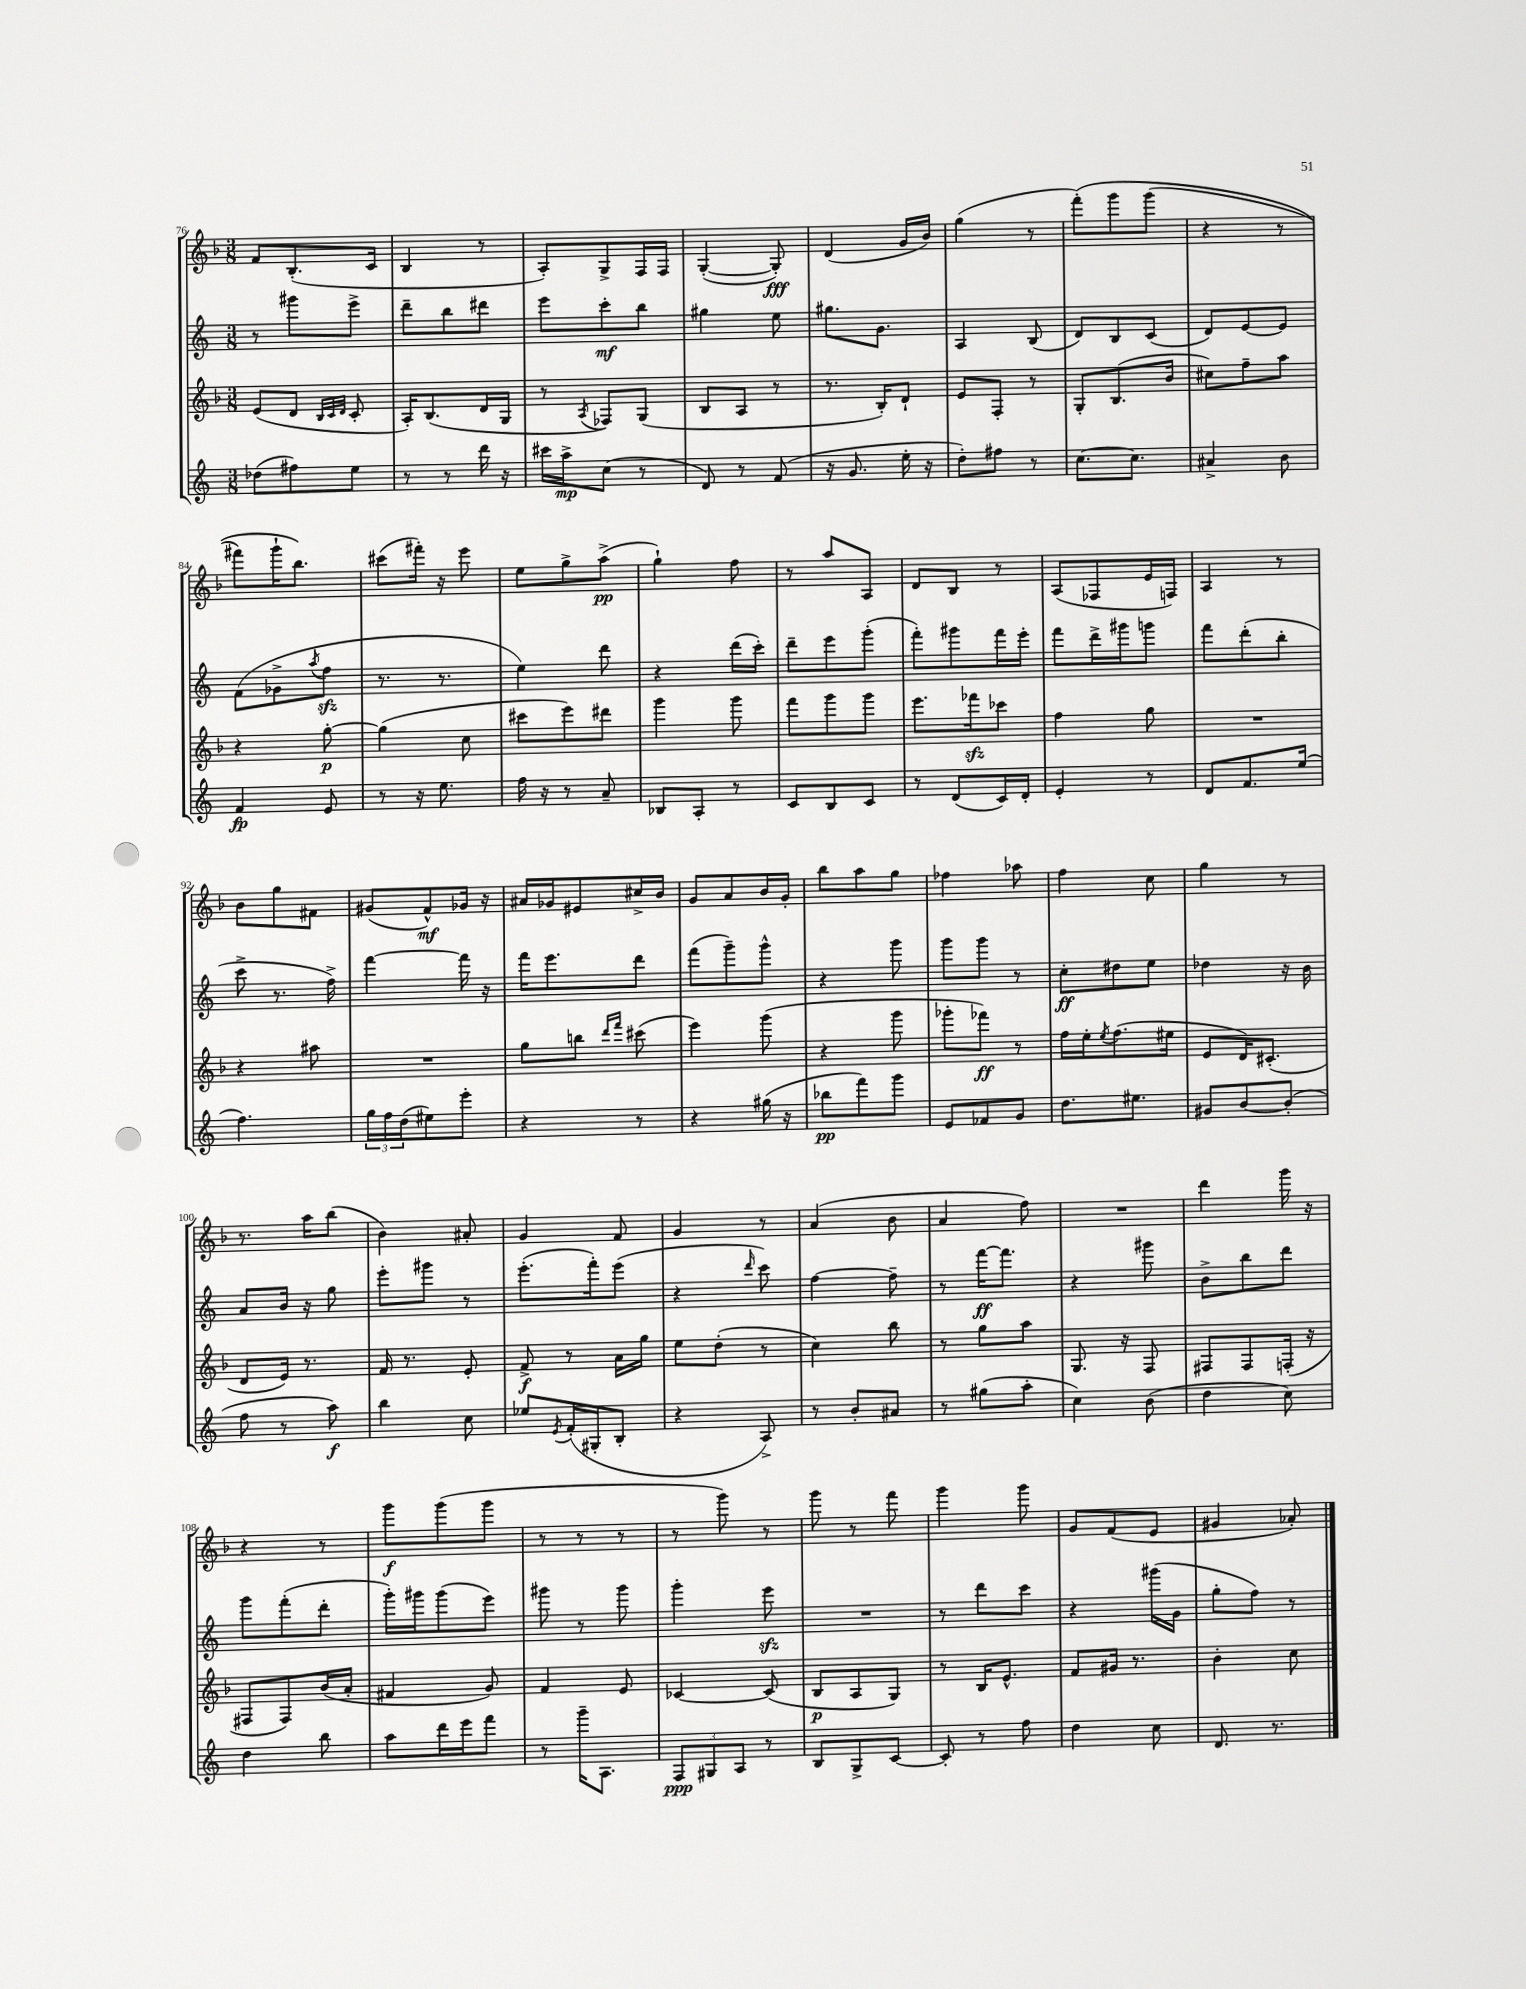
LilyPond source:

<<
\new StaffGroup <<
\new Staff = "s0" {
    \clef treble \key f \major \numericTimeSignature \time 3/8
    f'8 bes8.-.( c'16 |
    bes4 r8 |
    a8-.) g8-> f16 f16 |
    g4~-.( g8-.\fff) |
    d'4( g'16 bes'16) |
    g''4( r8 |
    f'''8-.)\( g'''8 g'''8( |
    r4 r8 |
    fis'''8) g'''16-! bes''8.\) |
    cis'''8( fis'''16-.) r16 e'''8 |
    e''8 g''8-> a''8->\pp( |
    g''4-!) f''8 |
    r8 a''8 a8 |
    d'8 bes8 r8 |
    a8( fes8 e'16 f16) |
    a4 r8 |
    bes'8 g''8 fis'8 |
    gis'8( f'8-^\mf) ges'16 r16 |
    ais'16 ges'16 eis'8 cis''16-> bes'16 |
    g'8 a'8 bes'16 g'16-. |
    bes''8 a''8 g''8 |
    fes''4 aes''8 |
    f''4 c''8 |
    g''4 r8 |
    r8. a''16 bes''8( |
    bes'4) ais'8-. |
    g'4 f'8 |
    g'4 r8 |
    a'4( bes'8 |
    a'4 f''8) |
    R4. |
    d'''4 g'''16 r16 |
    r4 r8 |
    g'''8\f g'''8( g'''8 |
    r8 r8 r8 |
    r8 g'''8) r8 |
    g'''8 r8 f'''8 |
    g'''4 g'''8 |
    g'8 f'8( e'8 |
    gis'4 aes'8-.) \bar "|." |
}
\new Staff = "s1" {
    \clef treble \key c \major \numericTimeSignature \time 3/8
    r8 gis'''8 e'''8-> |
    d'''8-- b''8 dis'''8 |
    e'''8 c'''8-.\mf b''8 |
    gis''4 e''8 |
    gis''8. g'8. |
    a4 b8( |
    d'8) b8 c'8( |
    d'8) e'8~ e'8 |
    f'8( ges'8-> \acciaccatura { a''8 } f''8\sfz |
    r8. r8. |
    e''4) d'''8 |
    r4 d'''16( c'''16-.) |
    d'''8-- e'''8 g'''8-.( |
    f'''8-.) gis'''8 f'''16 e'''16-. |
    f'''8 d'''16-> gis'''16 g'''8 |
    f'''8 d'''8-.( b''8-. |
    c'''8-> r8. f''16->) |
    f'''4~ f'''16 r16 |
    f'''16 e'''8. d'''8 |
    f'''8( g'''8--) g'''8-^ |
    r4 g'''8 |
    g'''8 g'''8 r8 |
    c''8-.\ff dis''8 e''8 |
    des''4 r16 b'16 |
    a'8 b'16 r16 g''8 |
    e'''8-. gis'''8 r8 |
    e'''8.-.( f'''16-.) e'''8( |
    r4 \grace { d'''16 } c'''8) |
    f''4~ f''8-- |
    r8 f'''16~\ff f'''8. |
    r4 gis'''8 |
    b'8-> b''8 d'''8 |
    g'''8 f'''8-.( d'''8-. |
    g'''16-.) gis'''16 gis'''8( e'''8) |
    gis'''8 r8 gis'''8 |
    g'''4-. e'''8\sfz |
    R4. |
    r8 d'''8 c'''8 |
    r4 gis'''16( g'16 |
    g''8-. f''8) r8 \bar "|." |
}
\new Staff = "s2" {
    \clef treble \key f \major \numericTimeSignature \time 3/8
    e'8( d'8 \grace { bes32 c'32 d'32 } c'8-. |
    a16-.) bes8.( d'16 g16 |
    r8 \acciaccatura { a8 } fes8) g8( |
    bes8 a8 r8 |
    r8. bes16-.) d'8-! |
    e'8 f8-. r8 |
    g8-. bes8.( bes'16 |
    cis''8) f''8-- a''8 |
    r4 g''8~-.\p |
    g''4( c''8 |
    cis'''8 e'''8) dis'''8 |
    g'''4 g'''8 |
    f'''8 g'''8 g'''8 |
    e'''8. fes'''16\sfz ces'''8 |
    f''4 g''8 |
    R4. |
    r4 ais''8 |
    R4. |
    g''8 b''8 \grace { d'''16 f'''16 } cis'''8( |
    e'''4) g'''8( |
    r4 g'''8 |
    ges'''8-. fes'''8\ff) r8 |
    f''16 e''16-. \acciaccatura { e''8 } f''8.( eis''16 |
    e'8 d'16) cis'8.-.( |
    d'8 e'16) r8. |
    f'16 r8. e'8-. |
    f'8->\f r8 a'16 g''16 |
    e''8 d''8-.( r8 |
    c''4) bes''8 |
    r8 g''8 a''8 |
    g8. r16 f8 |
    fis8 fis8 f16-.( r16 |
    fis8 fis8) bes'16( a'16-. |
    fis'4 g'8) |
    f'4 e'8 |
    ces'4~ ces'8( |
    bes8\p a8 g8) |
    r8 bes16 e'8.-^ |
    f'8 gis'16 r8. |
    bes'4-. c''8 \bar "|." |
}
\new Staff = "s3" {
    \clef treble \key c \major \numericTimeSignature \time 3/8
    des''8( fis''8) e''8 |
    r8 r8 d'''16 r16 |
    cis'''16 a''16->\mp c''8( r8 |
    d'8) r8 f'8( |
    r16 g'8. e''16-. r16 |
    d''8-.) fis''8 r8 |
    c''8.~ c''8. |
    ais'4-> b'8 |
    f'4\fp e'8 |
    r8 r16 e''8. |
    f''16 r16 r8 a'8-- |
    bes8 a8-. r8 |
    c'8 b8 c'8 |
    r8 d'8( c'16) d'16-. |
    e'4-. r8 |
    d'8 f'8. e''16( |
    f''4.) |
    \tuplet 3/2 { g''16 f''16 d''16( } eis''8) e'''8-. |
    r4 r8 |
    r4 gis''16( r16 |
    bes''8\pp f'''8) g'''8 |
    e'8 fes'8 g'8 |
    d''8. eis''8. |
    gis'8 b'8~ b'8-.( |
    f''8 r8 a''8\f) |
    b''4 c''8 |
    ees''8 \acciaccatura { e'8 } f'16-.( gis16-. b8-. |
    r4 a8->) |
    r8 b'8-. ais'8 |
    r8 gis''8( a''8-. |
    c''4) b'8( |
    d''4 c''8) |
    d''4 b''8 |
    a''8 d'''16 e'''16 f'''8 |
    r8 g'''16-- a8. |
    \tuplet 3/2 { f8\ppp gis8 a8 } r8 |
    b8 g8-> c'8~ |
    c'8-. r8 f''8 |
    d''4 c''8 |
    d'8. r8. \bar "|." |
}
>>
>>
\layout { \context { \Score currentBarNumber = #76 } }
